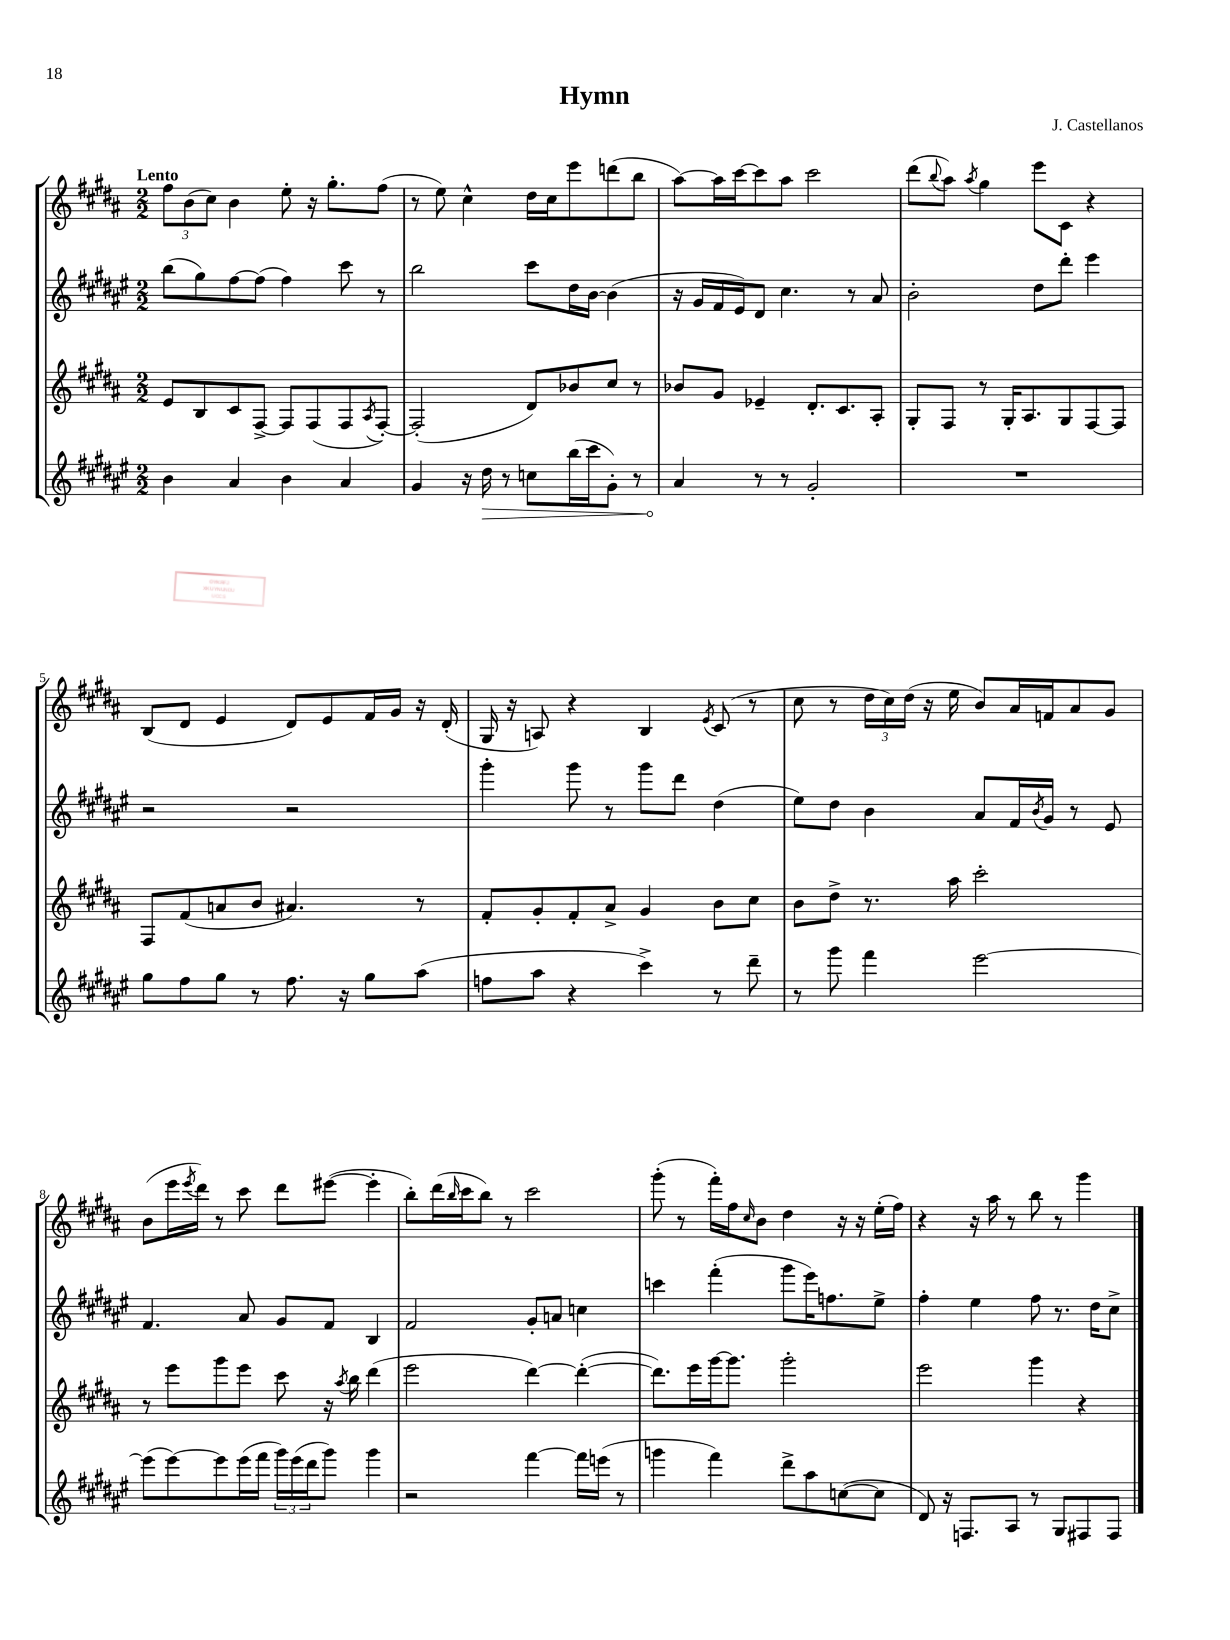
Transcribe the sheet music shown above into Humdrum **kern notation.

**kern	**dynam	**kern	**kern	**kern
*part4	*part4	*part3	*part2	*part1
*staff4	*staff4	*staff3	*staff2	*staff1
*clefG2	*	*clefG2	*clefG2	*clefG2
*k[f#c#g#d#a#e#]	*	*k[f#c#g#d#a#]	*k[f#c#g#d#a#e#]	*k[f#c#g#d#a#]
*M2/2	*	*M2/2	*M2/2	*M2/2
=1	=1	=1	=1	=1
!	!	!	!	!LO:TX:a:B:t=Lento
4b\	.	8e/L	(8bb\L	12ff#\L
.	.	.	.	(12b\
.	.	8B/	8gg#\)	.
.	.	.	.	12cc#\J)
4a#/	.	8c#/	[8ff#\	4b\
.	.	[8F#^/J	(8ff#\J]	.
4b\	.	8F#/L]	4ff#\)	8ee'\
.	.	(8F#/	.	16r
.	.	.	.	8.gg#'\L
4a#/	.	8F#/	8ccc#\	.
.	.	8qA#/	.	.
.	.	[8F#'/J)	8r	(8ff#\J
=2	=2	=2	=2	=2
4g#/	.	(2F#'/]	2bb\	8r
.	.	.	.	8ee\)
16r	.	.	.	4cc#^^\
!	!LO:HP:b	!	!	!
16dd#\	>	.	.	.
8r	.	.	.	.
8ccn\L	.	8d#/L)	8ccc#\L	16dd#\LL
.	.	.	.	16cc#\J
(16bb\L	.	8b-X/	16dd#\L	8eee\
16ccc#\J	.	.	[16b\JJ	.
8g#'\J)	.	8cc#/J	(4b\]	(8dddn\
8r	.	8r	.	8bb\J
=3	=3	=3	=3	=3
4a#/	.	8b-X/L	16r	[8aa#\L)
.	.	.	16g#/LL	.
.	.	8g#/J	16f#/	16aa#\L]
.	.	.	16e#/J)	[16ccc#\J
8r	]	4e-X~/	8d#/J	8ccc#\]
8r	.	.	4.cc#\	8aa#\J
2g#'/	.	8.d#'/L	.	2ccc#\
.	.	8.c#/	.	.
.	.	.	8r	.
.	.	8A#'/J	8a#/	.
=4	=4	=4	=4	=4
1r	.	8G#'/L	2b'\	(8ddd#\L
.	.	.	.	8qqbb/
.	.	8F#/J	.	8aa#\J)
.	.	.	.	8qaa#/
.	.	8r	.	4gg#\
.	.	16G#'/KL	.	.
.	.	8.A#/	.	.
.	.	.	8dd#\L	8eee\L
.	.	8G#/	8ddd#'\J	8c#\J
.	.	[8F#/	4eee#\	4r
.	.	8F#/J]	.	.
!!LO:LB:g=z
=5	=5	=5	=5	=5
8gg#\L	.	8F#/L	2r	(8B/L
8ff#\	.	(8f#/	.	8d#/J
8gg#\J	.	8an/	.	4e/
8r	.	8b/J	.	.
8.ff#\	.	4.a#X/)	2r	8d#/L)
.	.	.	.	8e/
16r	.	.	.	.
8gg#\L	.	.	.	16f#/L
.	.	.	.	16g#/JJ
(8aa#\J	.	8r	.	16r
.	.	.	.	(16d#'/
=6	=6	=6	=6	=6
8ffn\L	.	8f#'/L	4ggg#'\	16G#/
.	.	.	.	16r
8aa#\J	.	8g#'/	.	8An/)
4r	.	8f#'/	8ggg#\	4r
.	.	8a#^/J	8r	.
4ccc#^\)	.	4g#/	8ggg#\L	4B/
.	.	.	8ddd#\J	.
.	.	.	.	8qe/
8r	.	8b\L	(4dd#\	(8c#/
8ddd#~\	.	8cc#\J	.	8r
=7	=7	=7	=7	=7
8r	.	8b\L	8ee#\L)	8cc#\
8ggg#\	.	8dd#^\J	8dd#\J	8r
4fff#\	.	8.r	4b\	24dd#\LL
.	.	.	.	24cc#\)
.	.	.	.	(24dd#\JJ
.	.	.	.	16r
.	.	16aa#\	.	16ee\
[2eee#\	.	2ccc#'\	8a#/L	8b/L)
.	.	.	16f#/L	16a#/L
.	.	.	8qb/	.
.	.	.	16g#/JJ	16fn/J
.	.	.	8r	8a#/
.	.	.	8e#/	8g#/J
!!LO:LB:g=z
=8	=8	=8	=8	=8
(8eee#\L]	.	8r	4.f#/	(8b\L
[8eee#\)	.	8eee\L	.	16eee\L
.	.	.	.	8qeee/
.	.	.	.	16ddd#\JJ)
8eee#\]	.	8ggg#\	.	8r
(16eee#\L	.	8eee\J	8a#/	8ccc#\
16fff#\JJ	.	.	.	.
24ggg#\LL)	.	8ccc#\	8g#/L	8ddd#\L
(24eee#\	.	.	.	.
24ddd#\J	.	.	.	.
8ggg#\J)	.	16r	8f#/J	([8eee#X\J
.	.	8qaa#/	.	.
.	.	16bb\	.	.
4ggg#\	.	(4ddd#\	4B/	4eee#'\]
=9	=9	=9	=9	=9
2r	.	2eee\	2f#/	8bb'\L)
.	.	.	.	(16ddd#\L
.	.	.	.	16qqbb/
.	.	.	.	16ccc#\J
.	.	.	.	8bb\J)
.	.	.	.	8r
[4fff#\	.	[4ddd#\)	8g#'/L	2ccc#\
.	.	.	8an/J	.
16fff#\LL]	.	(4ddd#'\_	4ccn\	.
(16eeen\JJ	.	.	.	.
8r	.	.	.	.
=10	=10	=10	=10	=10
4gggn\	.	8.ddd#\L])	4cccn\	(8ggg#'\
.	.	.	.	8r
.	.	16eee\L	.	.
4fff#\)	.	[16ggg#\J	(4fff#'\	16fff#'\LL)
.	.	8.ggg#\J]	.	16ff#\J
.	.	.	.	16qqcc#/
.	.	.	.	8b\J
8ddd#^\L	.	2ggg#'\	8ggg#\L	4dd#\
8aa#\	.	.	16eee#\K)	.
.	.	.	8.ffn\	.
([8ccn\	.	.	.	16r
.	.	.	.	16r
8cc\J]	.	.	8ee#^\J	(16ee'\LL
.	.	.	.	16ff#\JJ)
=11	=11	=11	=11	=11
8d#/)	.	2eee\	4ff#'\	4r
16r	.	.	.	.
8.Fn/L	.	.	.	.
.	.	.	4ee#\	16r
.	.	.	.	16aa#\
8A#/J	.	.	.	8r
8r	.	4ggg#\	8ff#\	8bb\
8G#/L	.	.	8.r	8r
8F#X/	.	4r	.	4ggg#\
.	.	.	16dd#\KL	.
8F#/J	.	.	8cc#^\J	.
==	==	==	==	==
*-	*-	*-	*-	*-
